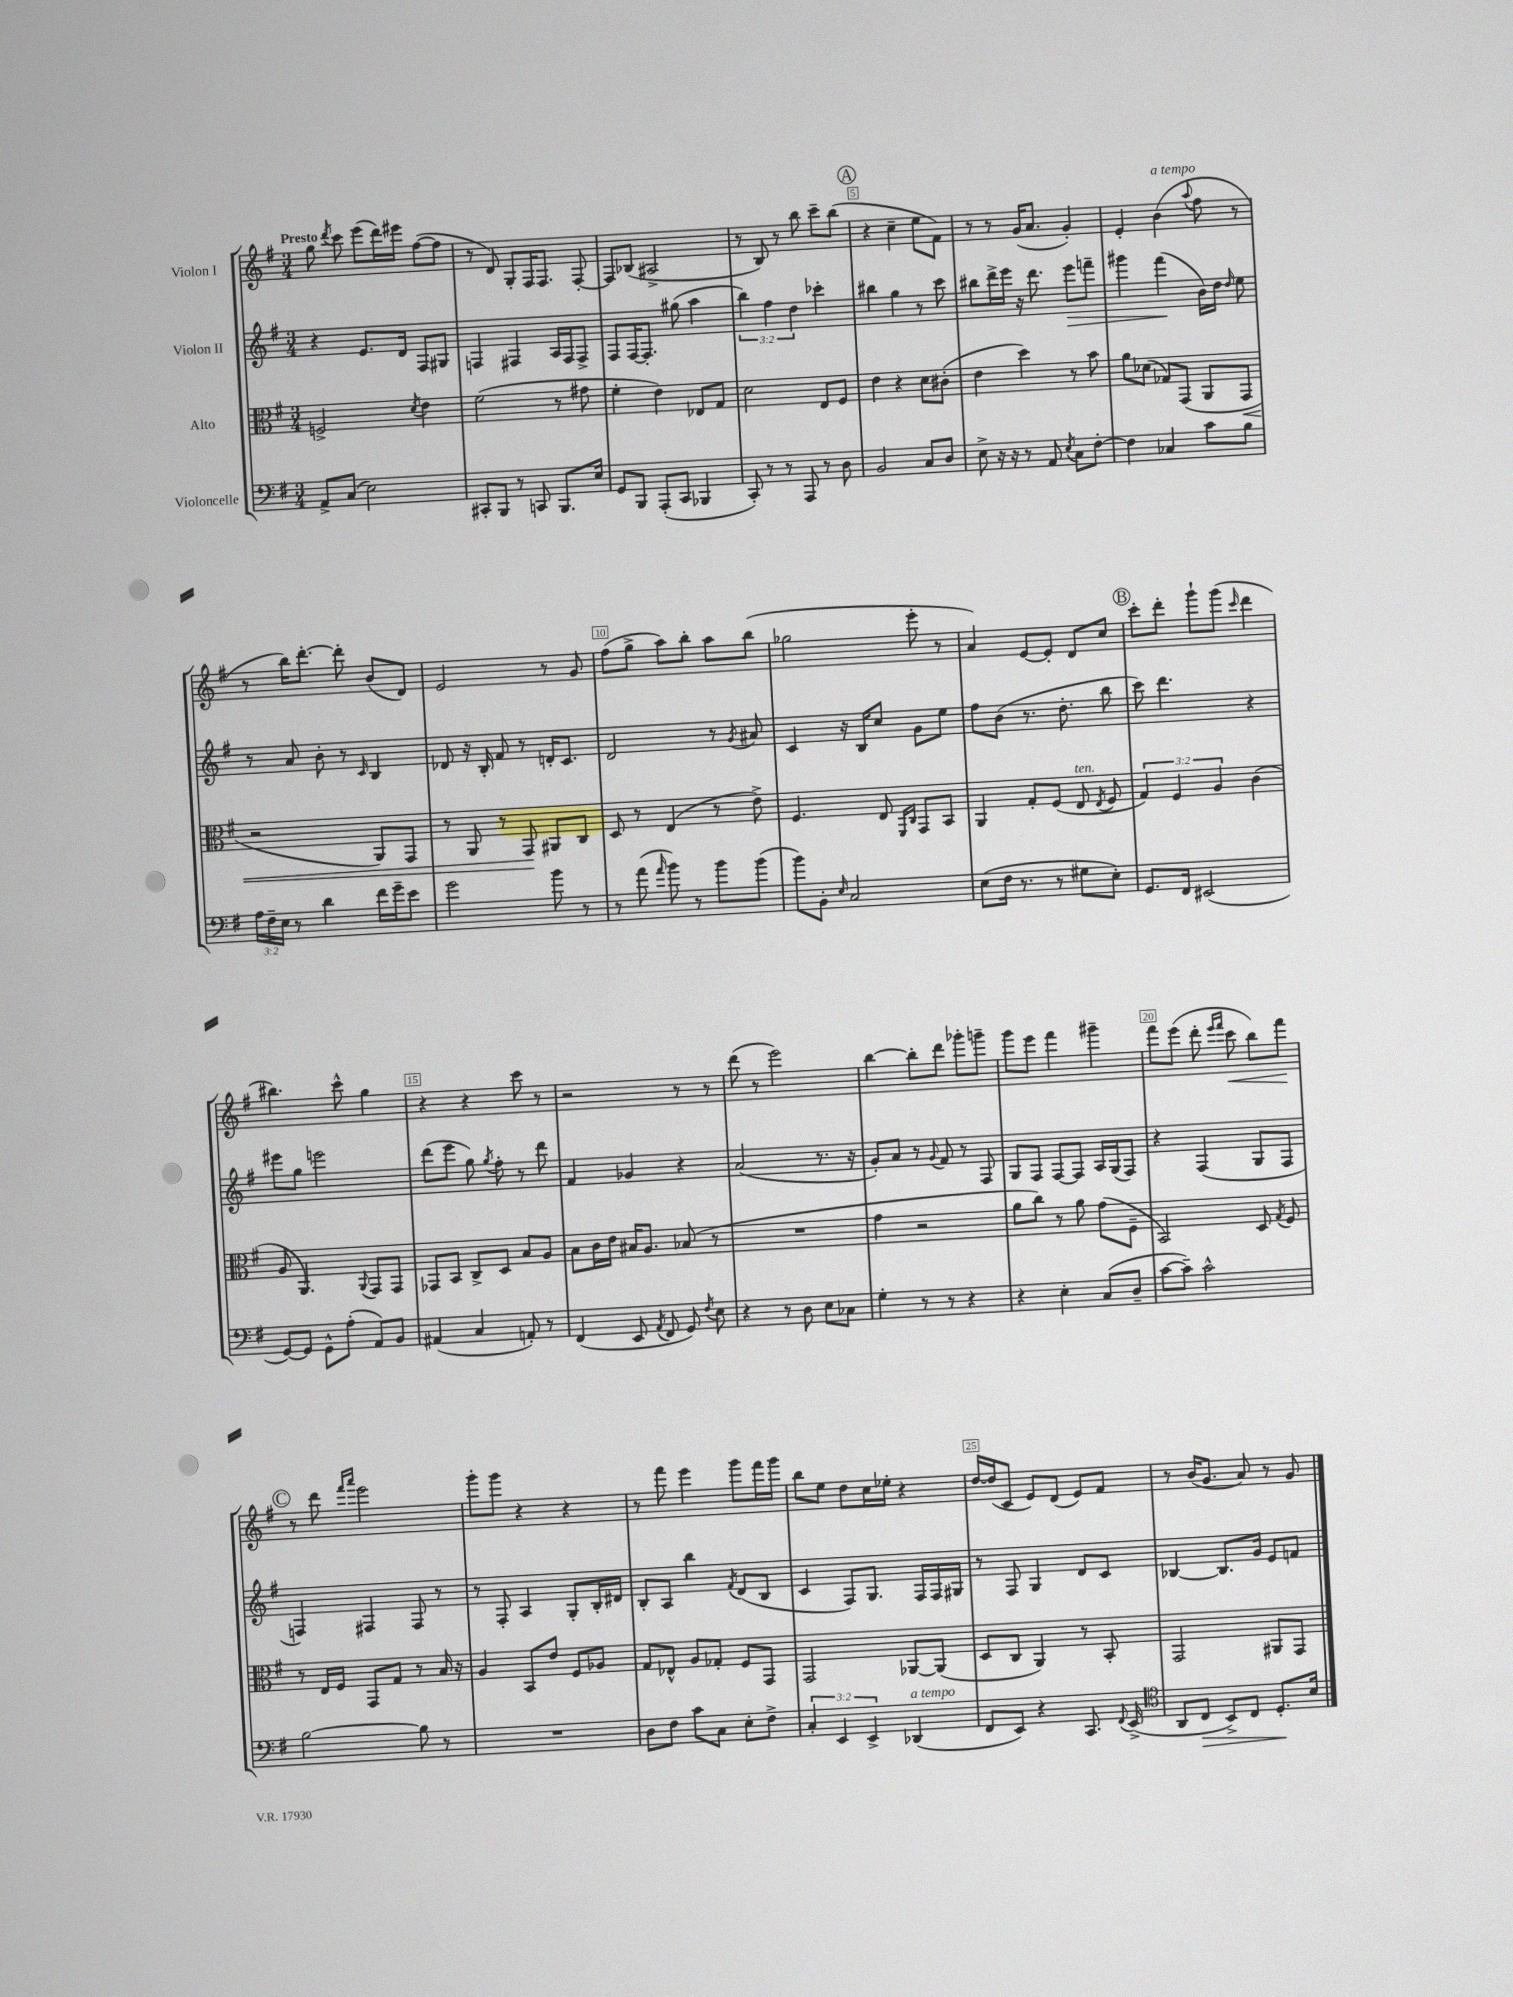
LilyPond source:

<<
\new StaffGroup <<
\new Staff = "s0" \with { instrumentName = "Violon I" } {
    \clef treble \key g \major \numericTimeSignature \time 3/4 \tempo "Presto"
    \autoBeamOff g''8 \acciaccatura { d'''8 } c'''8 e'''8[( d'''16) eis'''16] fis''8[~( fis''8] |
    r8 d'8) g8[-. fis16 fis8.] fis8~-. |
    fis8[ bes8]( ais2-> |
    r8 b8) r8 b''8 c'''8[-- b''8]( |
    \mark \markup { \circle "A" } r4 c''4-- e''8[ fis'8]) |
    r8 r8 g'16[( a'8.] g'4-.) |
    e'4-. b'4^\markup { \italic "a tempo" }( \appoggiatura { a''8 } fis''8 r8 |
    r8 b''16[) d'''8.]~-. d'''8-. b'8[( d'8]) |
    e'2 r8 g'8 |
    fis''8[( g''8]-> a''8[) b''8]-. a''8[ b''8]( |
    ges''2 e'''8-. r8 |
    a'4) e'8[~ e'8]-. d'8[ c''8] |
    \mark \markup { \circle "B" } c'''8[-. d'''8]-. g'''8[-! g'''8]( \grace { c'''16 } d'''4 |
    bis''4.) c'''8-^ g''4 |
    r4 r4 c'''8 r8 |
    r2 r8 r8 |
    d'''8( r8 e'''2) |
    b''4~ b''8[-. d'''8] ges'''8[-. g'''8]-- |
    g'''8[ e'''8] fis'''4 gis'''4-- |
    fis'''8[ e'''8]( d'''8-. \grace { e'''16[ fis'''16] } c'''8\< b''8[) fis'''8]\! |
    \mark \markup { \circle "C" } r8 d'''8 \grace { fis'''16[ a'''16] } e'''2 |
    g'''8[-. g'''8] r4 r4 |
    r8 fis'''8 e'''4 g'''8[ fis'''16 g'''16] |
    b''8[ e''8] d''8[ c''16 ees''16]-. r4 |
    d''16[~ d''16( c'8] e'8[) d'8]( e'8[) fis'8] |
    r8 b'16[( g'8.] a'8) r8 g'8 \bar "|." |
}
\new Staff = "s1" \with { instrumentName = "Violon II" } {
    \clef treble \key g \major \numericTimeSignature \time 3/4 \override Staff.TupletNumber.text = #tuplet-number::calc-fraction-text
    \autoBeamOff r4 e'8.[ d'16] fis8[ gis8] |
    f4 fis4 a16[ fis16 fis8]-> |
    fis8[ fis16~ fis8.]-. gis''8( a''4 |
    \tuplet 3/2 { b''4) fis''4 d''4 } ces'''4-. |
    \mark \markup { \circle "A" } bis''4 g''4 r8 c'''8 |
    bis''8[ d'''16-> e'''16] r16 d'''8. e'''8[\> f'''8]-- |
    gis'''4 fis'''4\!( b'16[) d''16] \grace { d''16 } e''8 |
    r8 a'8 b'8-. r8 \grace { c'16 } b4 |
    des'8 r16 b16-. fis'8 r8 d'16[-. c'8.] |
    d'2 r8 \acciaccatura { g'8 } ais'8 |
    c'4 r16 b16[ c''8] g'8[ e''8] |
    fis''8[ b'8]( r8. d''8.-. b''8 |
    \mark \markup { \circle "B" } c'''8) d'''4. r4 |
    eis'''8[ g''8] e'''2 |
    d'''8[( e'''8] g''8) \acciaccatura { g''8 } fis''8-. r8 d'''8 |
    fis'4 ges'4 r4 |
    a'2( r8. r16 |
    g'8[-.) a'8] r8 \appoggiatura { g'8 } fis'8 r8 fis8 |
    g8[ fis8] fis8[~ fis8] a16[ g16( fis8]) |
    r4 fis4( g8[ fis8] |
    \mark \markup { \circle "C" } f4) fis4 fis8 r8 |
    r8 fis8-. a4 g8[-. b16-. dis'16] |
    b8[-. a8] b''4 \acciaccatura { fis'8 } d'8[( b8] |
    c'4 fis8[) g8.] fis16[ fis16 gis16] |
    r8 fis8 g4 d'8[ c'8] |
    bes4~ bes8.[ g'16] e'8[ f'8] \bar "|." |
}
\new Staff = "s2" \with { instrumentName = "Alto" } {
    \clef alto \key g \major \numericTimeSignature \time 3/4 \override Staff.TupletNumber.text = #tuplet-number::calc-fraction-text
    \autoBeamOff f2-> \acciaccatura { d'8 } e'4 |
    fis'2( r8 gis'8 |
    fis'4-. e'4) ees8[ g8] |
    d'2 e8[ fis8] |
    \mark \markup { \circle "A" } e'4 r4 d'8[ cis'8]-.( |
    e'4 d''4) r8 b'8 |
    a'8[ des'8]( ges8[) g,8]( a,8[ g,8]\< |
    r2 a,8[) g,8] |
    r8 a,8 r8 g,8\! ais,8[ c8] |
    d8 r8 e4( r8 e'8->) |
    fis4. e8 \grace { fis,16[ c16] } g,8[ b,8] |
    a,4 g8[-. fis8]( e8^\markup { \italic "ten." } \acciaccatura { e8 } fis8 |
    \mark \markup { \circle "B" } \tuplet 3/2 { g4) fis4 a4 } c'4( |
    a8 a,4.) \appoggiatura { a,8 } g,8[ g,8] |
    ges,8[ b,8] c8[-> d8] b8[ a8] |
    b8[ c'16 e'16] bis16[ a8.] bes8( r8 |
    R2. |
    g'4 r2 |
    a'8[ c''8]) r8 a'8 g'8[( fis8]-- |
    b,2) d8 \acciaccatura { g8 } fis8 |
    \mark \markup { \circle "C" } r8 e16[ fis16] g,8[ g8] r8 b16 r16 |
    a4 b,8[ e'8] fis8[ aes8] |
    g8[ ees8]-^ a8[ ges8]-. fis8[ g,8] |
    g,2 aes,8[~ aes,8]( |
    d8[ c8] a,4) r8 b,8-. |
    g,2 ais,8[ g,8] \bar "|." |
}
\new Staff = "s3" \with { instrumentName = "Violoncelle" } {
    \clef bass \key g \major \numericTimeSignature \time 3/4 \override Staff.TupletNumber.text = #tuplet-number::calc-fraction-text
    \autoBeamOff a,8[-> c8]( e2) |
    cis,8[-. b,,8] r8 c,8 b,,8.[ e16] |
    g,8[ b,,8] a,,8[-.( c,8] bes,,4 |
    c,8-.) r8 r8 a,,8 r8 d8 |
    \mark \markup { \circle "A" } b,2 c8[ d8] |
    e8-> r16 r16 r8 a,8 \acciaccatura { e8 } c8[ fis8]~-. |
    fis4 ces4 c'8[ b8] |
    \tuplet 3/2 { a16[ fis16-- e16] } r8 d'4 fis'16[ g'16-- e'8] |
    g'2 b'8 r8 |
    r8 a'8( \grace { a'16 } b'8) r8 b'8[ b'8]( |
    b'8[) b,8]-. \grace { e16 } c2 |
    e8[( fis16] r8. r8 gis8[ e8]-.) |
    \mark \markup { \circle "B" } g,8.[ fis,16] eis,2( |
    g,8[~) g,8] g,8[-^ a8]-.( a,8[) b,8] |
    ais,4( c4 a,8-.) r8 |
    fis,4( e,8 \acciaccatura { a,8 } fis,8 g,8) \acciaccatura { fis8 } e8 |
    r4 r8 d8 e8[ ces8] |
    g4-. r8 r8 r4 |
    r4 e4-. c8[( d8]-- |
    c'8[~ c'8]--) c'2-^ |
    \mark \markup { \circle "C" } b2~ b8 r8 |
    R2. |
    d8[ fis8] c'8[ c8] e8[-. fis8]-> |
    \tuplet 3/2 { c4-. e,4 e,4-> } des,4^\markup { \italic "a tempo" }( |
    fis,8[ e,8]) r4 c,8. \appoggiatura { fis,8 } e,16->( |
    \clef tenor a,8[ c8]\> b,8[->) c8] d8.[-.\! b16] \bar "|." |
}
>>
>>
\layout { \context { \Score \override BarNumber.break-visibility = ##(#f #t #t) barNumberVisibility = #(every-nth-bar-number-visible 5) \override BarNumber.stencil = #(make-stencil-boxer 0.1 0.3 ly:text-interface::print) } }
